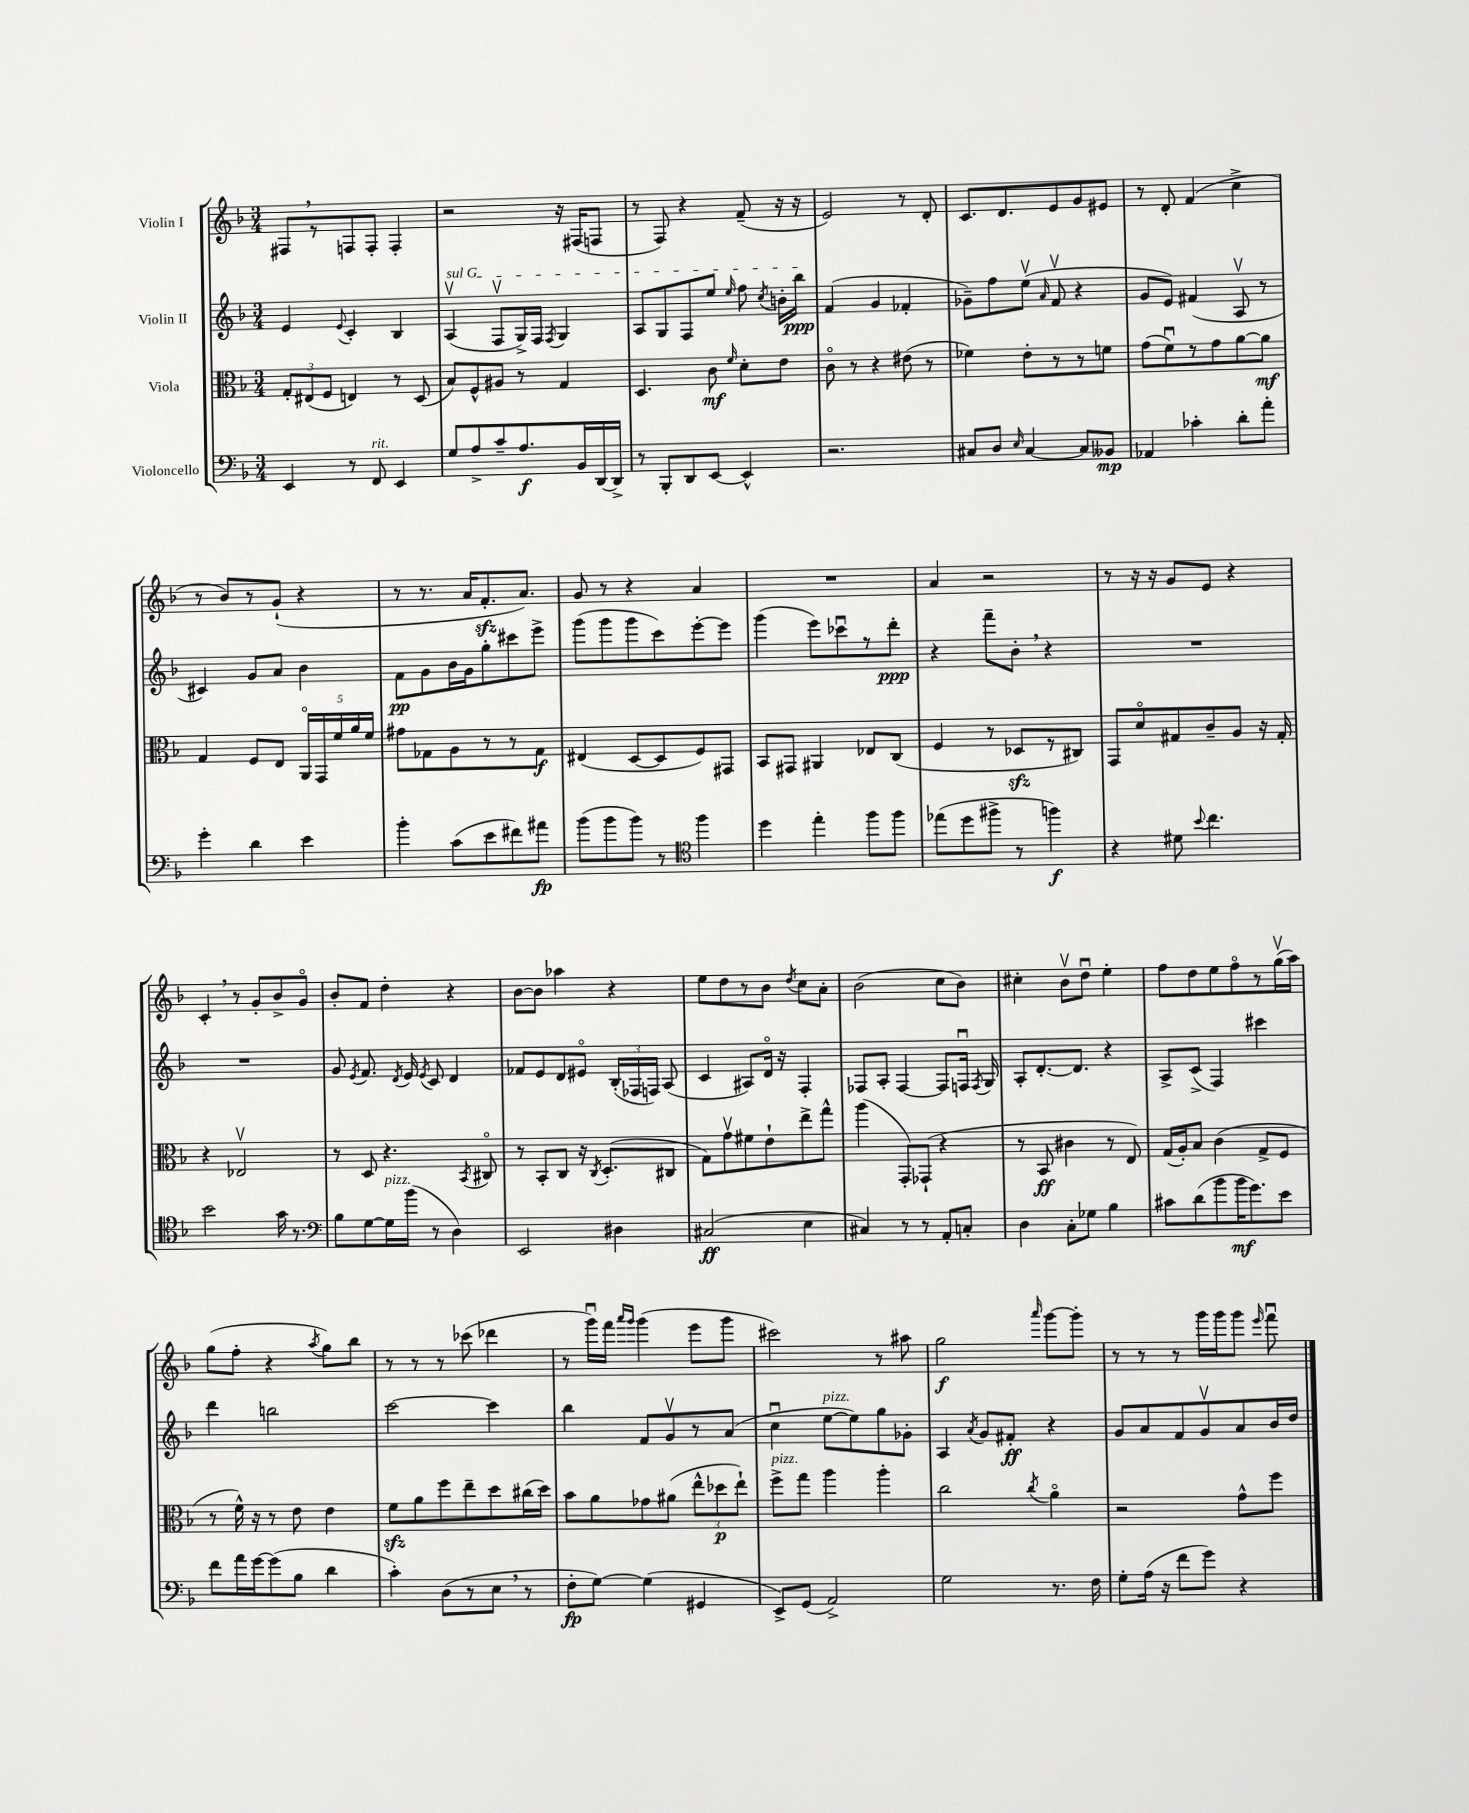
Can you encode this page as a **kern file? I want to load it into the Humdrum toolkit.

**kern	**dynam	**kern	**dynam	**kern	**dynam	**kern	**dynam
*part4	*part4	*part3	*part3	*part2	*part2	*part1	*part1
*staff4	*staff4	*staff3	*staff3	*staff2	*staff2	*staff1	*staff1
*I"Violoncello	*	*I"Viola	*	*I"Violin II	*	*I"Violin I	*
*clefF4	*	*clefC3	*	*clefG2	*	*clefG2	*
*k[b-]	*	*k[b-]	*	*k[b-]	*	*k[b-]	*
*M3/4	*	*M3/4	*	*M3/4	*	*M3/4	*
=140	=140	=140	=140	=140	=140	=140	=140
4EE/	.	12G'/L	.	4e/	.	8F#X,/L	.
.	.	(12E#X/	.	.	.	.	.
.	.	.	.	.	.	8r	.
.	.	12F/J	.	.	.	.	.
.	.	.	.	8qqe/	.	.	.
8r	.	4En/)	.	4c'/	.	8Fn/	.
!LO:TX:a:i:t=rit.	!	!	!	!	!	!	!
8FF/	.	.	.	.	.	8F'/J	.
4EE/	.	8r	.	4B-/	.	4F'/	.
.	.	(8D/	.	.	.	.	.
=141	=141	=141	=141	=141	=141	=141	=141
!	!	!	!	!LO:TX:a:i:t=sul G	!	!	!
8G/L	.	8B-/L)	.	(4Av/	.	2r	.
8A^/	.	8F^^/	.	.	.	.	.
8c~/	.	8A#X/J	.	8Fv/L	.	.	.
8.A/	f	8r	.	16G^/L)	.	.	.
.	.	.	.	16F/JJ	.	.	.
.	.	.	.	8qF/	.	.	.
.	.	4G/	.	4G/	.	16r	.
16BB-/L	.	.	.	.	.	(16F#X/KL	.
[16DD/	.	.	.	.	.	8Fn/J	.
16DD^/JJ]	.	.	.	.	.	.	.
=142	=142	=142	=142	=142	=142	=142	=142
8r	.	4.D/	.	8A/L	.	8r	.
8BBB-'/L	.	.	.	8G/	.	8F/)	.
8DD/	.	.	.	8F/	.	4r	.
[8EE/J	.	8c\	mf	8ee/J	.	.	.
.	.	16qqf/	.	16qqee/	.	.	.
4EE^^/]	.	8d'\L	.	8ff\	.	(8f~/	.
.	.	.	.	8qcc/	.	.	.
.	.	8e\J	.	16bn'\LL	.	16r	.
.	.	.	.	16bb-\JJ	ppp	16r	.
=143	=143	=143	=143	=143	=143	=143	=143
2.r	.	8c\	.	(4f/	.	2e/)	.
.	.	8r	.	.	.	.	.
.	.	4r	.	4g/	.	.	.
.	.	(8e#X\	.	4f-X'/	.	8r	.
.	.	8r	.	.	.	8d'/	.
=144	=144	=144	=144	=144	=144	=144	=144
8C#X/L	.	4f-X\)	.	8g-X~\L)	.	8.c/L	.
8D/J	.	.	.	8ff\	.	.	.
.	.	.	.	.	.	8.d/	.
16qqE/	.	.	.	.	.	.	.
[4C#/	.	8e'\L	.	(8eev\J	.	.	.
.	.	.	.	16qqa/	.	.	.
.	.	8r	.	8fv/	.	8e/	.
8C#/L]	.	8r	.	4r	.	8g/	.
8BB--X/J	mp	8fn\J	.	.	.	8e#X/J	.
=145	=145	=145	=145	=145	=145	=145	=145
4AA-X/	.	(8g\L	.	8g/L	.	8r	.
.	.	8fu\)	.	8e/J)	.	8d'/	.
4c-X'\	.	8r	.	(4f#X/	.	(4f/	.
.	.	8g\	.	.	.	.	.
8d'\L	.	[8a\	.	8Av/	.	4cc^\	.
8a'\J	.	8a\J]	mf	8r	.	.	.
!!LO:LB:g=z
=146	=146	=146	=146	=146	=146	=146	=146
4g'\	.	4G/	.	4c#X/)	.	8r	.
.	.	.	.	.	.	8b-/L)	.
4d\	.	8F/L	.	8g/L	.	8r	.
.	.	8E/J	.	8a/J	.	(8g`/J	.
4e\	.	20AA/LL	.	4b-\	.	4r	.
.	.	20GG/	.	.	.	.	.
.	.	20f/	.	.	.	.	.
.	.	20a/	.	.	.	.	.
.	.	20f/JJ	.	.	.	.	.
=147	=147	=147	=147	=147	=147	=147	=147
4b-'\	.	8g#X\L	.	8f\L	pp	8r	.
.	.	8G-X\	.	8g\	.	8.r	.
(8c\L	.	8A\	.	16b-\L	.	.	.
.	.	.	.	16g\J	.	16a/KL	.
8e\	.	8r	.	8gg'\	.	8.fzz'/	.
8f#X\)	.	8r	.	8ccc#X\	.	.	.
.	.	.	.	.	.	8.a/J)	.
8a#X\J	fp	8G-\J	f	8eee^\J	.	.	.
=148	=148	=148	=148	=148	=148	=148	=148
(8b-\L	.	(4E#X/	.	(8ggg\L	.	8g/	.
8b-\	.	.	.	8ggg\	.	8r	.
8b-\J)	.	[8D/L	.	8ggg\	.	4r	.
8r	.	8D/]	.	8ccc\)	.	.	.
*clefC4	*	*	*	*	*	*	*
4ff\	.	8F/)	.	[8eee'\	.	4a/	.
.	.	8GG#X/J	.	8eee\J]	.	.	.
=149	=149	=149	=149	=149	=149	=149	=149
4dd\	.	8BB-/L	.	(4ggg\	.	2.r	.
.	.	8GG#X/J	.	.	.	.	.
4ee'\	.	4AA#X/	.	8eee\L)	.	.	.
.	.	.	.	8ccc-Xu\	.	.	.
8ff\L	.	8E-X/L	.	8r	.	.	.
8ff\J	.	(8C/J	.	8ddd'\J	ppp	.	.
=150	=150	=150	=150	=150	=150	=150	=150
(8ee-X\L	.	4F/	.	4r	.	4a/	.
8dd\	.	.	.	.	.	.	.
8ff#X^\J	.	8r	.	8fff~\L	.	2r	.
8r	.	8D-Xzz/L	.	8b-',\J	.	.	.
4ffn\)	f	8r	.	4r	.	.	.
.	.	8C#X/J)	.	.	.	.	.
=151	=151	=151	=151	=151	=151	=151	=151
4r	.	8GG/L	.	2.r	.	8r	.
.	.	8d/	.	.	.	16r	.
.	.	.	.	.	.	16r	.
8d#X\	.	8G#X/	.	.	.	8g/L	.
8qqb-/	.	.	.	.	.	.	.
4.cc\	.	8c~/	.	.	.	8e/J	.
.	.	8A/J	.	.	.	4r	.
.	.	16r	.	.	.	.	.
.	.	16G#'/	.	.	.	.	.
!!LO:LB:g=z
=152	=152	=152	=152	=152	=152	=152	=152
2b-\	.	4r	.	2.r	.	4c',/	.
.	.	2E-Xv/	.	.	.	8r	.
.	.	.	.	.	.	8g'/L	.
16g\	.	.	.	.	.	8b-^/	.
8.r	.	.	.	.	.	.	.
.	.	.	.	.	.	8g/J	.
=153	=153	=153	=153	=153	=153	=153	=153
*clefF4	*	*	*	*	*	*	*
8B-\L	.	8r	.	8g/	.	8b-'/L	.
.	.	.	.	8qe/	.	.	.
[8G\	.	8D/	.	8.f/	.	8f/J	.
!LO:TX:a:i:t=pizz.	!	!	!	!	!	!	!
16G\L]	.	4.r	.	.	.	4dd'\	.
.	.	.	.	8qd/	.	.	.
(16b-\JJ	.	.	.	16e/	.	.	.
.	.	.	.	8qe/	.	.	.
8r	.	.	.	8c/	.	.	.
4D\)	.	.	.	4d/	.	4r	.
.	.	8qBB-/	.	.	.	.	.
.	.	8C#X/	.	.	.	.	.
=154	=154	=154	=154	=154	=154	=154	=154
2EE/	.	8r	.	8f-X/L	.	[8b-\L	.
.	.	8BB-'/L	.	8e/	.	8b-\J]	.
.	.	8C/J	.	8d/	.	4aa-X\	.
.	.	16r	.	8e#X/J	.	.	.
.	.	8qC/	.	.	.	.	.
.	.	(8.D'/L	.	.	.	.	.
4D#X\	.	.	.	(24B-'/LL	.	4r	.
.	.	.	.	24F-X/	.	.	.
.	.	.	.	24Fn/JJ)	.	.	.
.	.	8C#X/J	.	(8A/	.	.	.
=155	=155	=155	=155	=155	=155	=155	=155
(2C#X/	ff	8G\L)	.	4c/	.	8ee\L	.
.	.	8gv\	.	.	.	8dd\	.
.	.	8f#X\	.	8A#X/L)	.	8r	.
.	.	8e`\	.	16d/Jk	.	8b-\J	.
.	.	.	.	16r	.	.	.
.	.	.	.	.	.	8qdd/	.
4E\	.	8ee^\	.	4F'/	.	8cc\L	.
.	.	8gg^^\J	.	.	.	8a'\J	.
=156	=156	=156	=156	=156	=156	=156	=156
4C#X/)	.	(4aa\	.	8F-X/L	.	(2b-\	.
.	.	.	.	8A'/J	.	.	.
8r	.	8GG'/L)	.	[4F-/	.	.	.
8r	.	(8GG-X`/J	.	.	.	.	.
8AA'/L	.	4r	.	8F-/L]	.	8cc\L	.
8Cn'/J	.	.	.	16Fnu/Jk	.	8b-\J)	.
.	.	.	.	8qF/	.	.	.
.	.	.	.	16G/	.	.	.
=157	=157	=157	=157	=157	=157	=157	=157
4D\	.	8r	.	8A'/L	.	4cc#X'\	.
.	.	8BB-/	ff	[8.d'/	.	.	.
8C'\L	.	4c#X\	.	.	.	8b-v\L	.
.	.	.	.	8.d/J]	.	.	.
8G-X\J	.	.	.	.	.	8ddu\J	.
4B-\	.	8r	.	4r	.	4ee'\	.
.	.	8E/)	.	.	.	.	.
=158	=158	=158	=158	=158	=158	=158	=158
8c#X\L	.	(16G/LL	.	8A^/L	.	8ff\L	.
.	.	16A'/J)	.	.	.	.	.
(8d\	.	8B-/J	.	(8c^/J	.	8dd\	.
8b-\	.	(4c\	.	4F/)	.	8ee\	.
16b-\K	mf	.	.	.	.	8ff\	.
8.g\)	.	.	.	.	.	.	.
.	.	8G^/L	.	4ccc#X\	.	8r	.
8e\J	.	8F/J	.	.	.	(16ggv\L	.
.	.	.	.	.	.	16aa\JJ)	.
!!LO:LB:g=z
=159	=159	=159	=159	=159	=159	=159	=159
8f\L	.	8r	.	4ddd\	.	(8gg\L	.
16a\L	.	16f^^\)	.	.	.	8ff'\J	.
[16g\J	.	16r	.	.	.	.	.
(8g\]	.	8r	.	2bbn\	.	4r	.
8B-\J	.	8e\	.	.	.	.	.
.	.	.	.	.	.	8qaa/	.
4d\	.	4e\	.	.	.	8gg\L)	.
.	.	.	.	.	.	8bb-\J	.
=160	=160	=160	=160	=160	=160	=160	=160
4c'\)	.	8fzz\L	.	[2ccc\	.	8r	.
.	.	8a\	.	.	.	8r	.
(8D\L	.	8ff\	.	.	.	8r	.
8r	.	8ee~\	.	.	.	(8ccc-X\	.
8E,\J	.	8dd\	.	4ccc\]	.	4ddd-X\	.
8r	.	(16cc#X\L	.	.	.	.	.
.	.	16dd\JJ)	.	.	.	.	.
=161	=161	=161	=161	=161	=161	=161	=161
8F'\L	fp	8b-\L	.	4bb-\	.	8r	.
[8G\J)	.	8a\	.	.	.	16gggu\LL)	.
.	.	.	.	.	.	16fff\JJ	.
.	.	.	.	.	.	16qqaaa/LL	.
.	.	.	.	.	.	16qqggg/JJ	.
(4G\]	.	8g-X\	.	8f/L	.	(4ggg\	.
.	.	(8a#X\J	.	8gv/	.	.	.
4GG#X/	.	12ee^^\L	.	8r	.	8eee\L	.
.	.	12dd-X\	p	.	.	.	.
.	.	.	.	(8a/J	.	8ggg\J	.
.	.	12ee`\J)	.	.	.	.	.
=162	=162	=162	=162	=162	=162	=162	=162
!	!	!LO:TX:a:i:t=pizz.	!	!	!	!	!
8EE^/L)	.	8ff^\L	.	4ccu\	.	2ccc#X\)	.
(8GG/J	.	8gg\J	.	.	.	.	.
!	!	!	!	!LO:TX:a:i:t=pizz.	!	!	!
2AA^/)	.	4aa\	.	[8ee\L	.	.	.
.	.	.	.	8ee\])	.	.	.
.	.	4aa'\	.	8gg\	.	8r	.
.	.	.	.	8g-X'\J	.	8aa#X\	.
=163	=163	=163	=163	=163	=163	=163	=163
2G\	.	2cc\	.	4A/	.	2gg\	f
.	.	.	.	8qa/	.	.	.
.	.	.	.	8g/L	.	.	.
.	.	.	.	8f#X'/J	ff	.	.
.	.	8qcc/	.	.	.	16qqaaa/	.
8.r	.	4a\	.	4r	.	[8ggg\L	.
.	.	.	.	.	.	8ggg'\J]	.
16F\	.	.	.	.	.	.	.
=164	=164	=164	=164	=164	=164	=164	=164
8G'\L	.	2r	.	8g/L	.	8r	.
(16A\Jk	.	.	.	8a/	.	8r	.
16r	.	.	.	.	.	.	.
8f\L	.	.	.	8f/	.	8r	.
8g\J)	.	.	.	8gv/	.	16ggg\LL	.
.	.	.	.	.	.	16ggg\J	.
4r	.	8g^^\L	.	8a/	.	8ggg\J	.
.	.	.	.	.	.	16qqeee/	.
.	.	8ff\J	.	16b-/L	.	8fffu\	.
.	.	.	.	16dd/JJ	.	.	.
==	==	==	==	==	==	==	==
*-	*-	*-	*-	*-	*-	*-	*-
